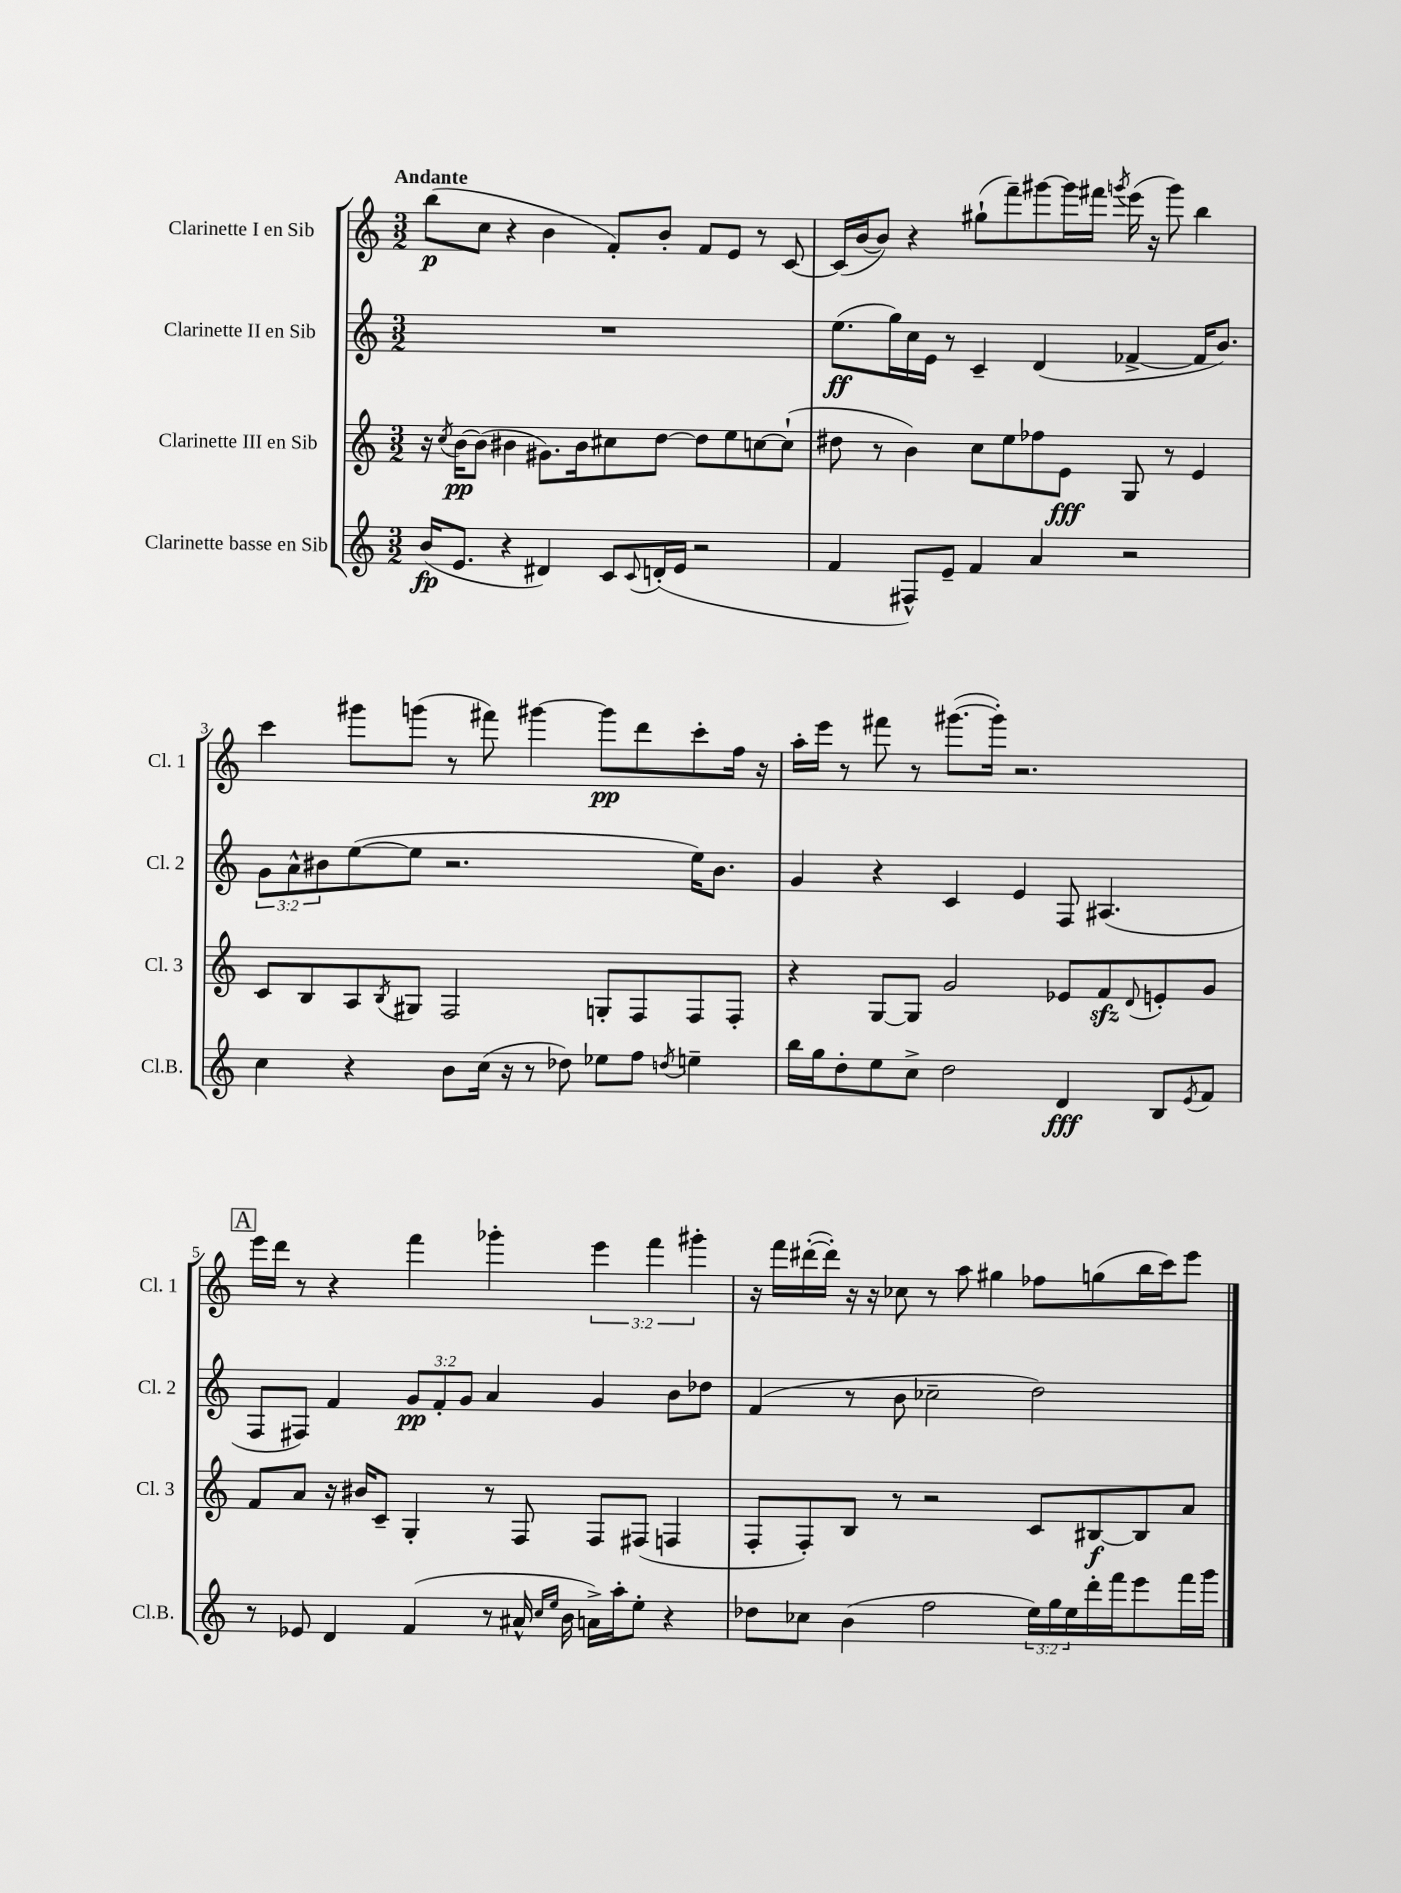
<<
\new StaffGroup <<
\new Staff = "s0" \with { instrumentName = "Clarinette I en Sib" shortInstrumentName = "Cl. 1" } {
    \clef treble \key c \major \numericTimeSignature \time 3/2 \override Staff.TupletNumber.text = #tuplet-number::calc-fraction-text \tempo "Andante"
    b''8\p( c''8 r4 b'4 f'8-.) b'8-. f'8 e'8 r8 c'8~ |
    c'16( b'16~ b'8) r4 gis''8-!( f'''8--) gis'''8~ gis'''16 fis'''16 \acciaccatura { g'''8 } e'''16( r16 g'''8) b''4 |
    c'''4 gis'''8 g'''8( r8 fis'''8) gis'''4~ gis'''8\pp d'''8 c'''8-. f''16 r16 |
    a''16-. e'''16 r8 fis'''8 r8 gis'''8.~( gis'''16-.) r2. |
    \mark \markup { \box "A" } e'''16 d'''16 r8 r4 f'''4 ges'''4-. \tuplet 3/2 { e'''4 f'''4 gis'''4-. } |
    r16 f'''16 dis'''16~-.( dis'''16-.) r16 r16 ces''8 r8 a''8 gis''4 fes''8 g''8( b''16 c'''16) e'''8 \bar "|." |
}
\new Staff = "s1" \with { instrumentName = "Clarinette II en Sib" shortInstrumentName = "Cl. 2" } {
    \clef treble \key c \major \numericTimeSignature \time 3/2 \override Staff.TupletNumber.text = #tuplet-number::calc-fraction-text
    R1. |
    e''8.\ff( g''16) c''16 e'16 r8 c'4-- d'4( fes'4~-> fes'16 b'8.) |
    \tuplet 3/2 { g'8 a'8-^ bis'8 } e''8~( e''8 r2. e''16) bis'8. |
    g'4 r4 c'4 e'4 f8 ais4.( |
    \mark \markup { \box "A" } f8 fis8) f'4 \tuplet 3/2 { g'8\pp f'8-. g'8 } a'4 g'4 b'8 des''8 |
    f'4( r8 b'8 ces''2-- d''2) \bar "|." |
}
\new Staff = "s2" \with { instrumentName = "Clarinette III en Sib" shortInstrumentName = "Cl. 3" } {
    \clef treble \key c \major \numericTimeSignature \time 3/2
    r16 \acciaccatura { c''8 } b'16~\pp b'8( bis'4 gis'8.) bis'16 cis''8 d''8~ d''8 e''8 c''8~ c''8-!( |
    dis''8 r8 b'4) c''8 e''8 fes''8 e'8\fff g8 r8 e'4 |
    c'8 b8 a8 \acciaccatura { b8 } gis8 f2 g8-. f8 f8 f8-. |
    r4 g8~ g8 g'2 ees'8 f'8\sfz \appoggiatura { d'8 } e'8-. g'8 |
    \mark \markup { \box "A" } f'8 a'8 r16 bis'16 c'8-- g4-. r8 f8 f8 fis8( f4 |
    f8-. f8-.) b8 r8 r2 c'8 bis8~\f bis8 a'8 \bar "|." |
}
\new Staff = "s3" \with { instrumentName = "Clarinette basse en Sib" shortInstrumentName = "Cl.B." } {
    \clef treble \key c \major \numericTimeSignature \time 3/2 \override Staff.TupletNumber.text = #tuplet-number::calc-fraction-text
    b'16\fp( e'8. r4 dis'4) c'8 \appoggiatura { c'8 } d'16-.( e'16 r2 |
    f'4 fis8-^) e'8-- f'4 a'4 r2 |
    c''4 r4 b'8 c''16( r16 r8 des''8) ees''8 f''8 \acciaccatura { d''8 } e''4-- |
    b''16 g''16 d''8-. e''8 c''8-> d''2 d'4\fff b8 \acciaccatura { e'8 } f'8 |
    \mark \markup { \box "A" } r8 ees'8 d'4 f'4( r8 ais'16-^ \grace { c''16 e''16 } b'16 a'16->) a''16-. e''8-. r4 |
    des''8 ces''8 b'4( f''2 \tuplet 3/2 { e''16) g''16 e''16 } d'''16-. f'''16 e'''8 f'''16 g'''16 \bar "|." |
}
>>
>>
